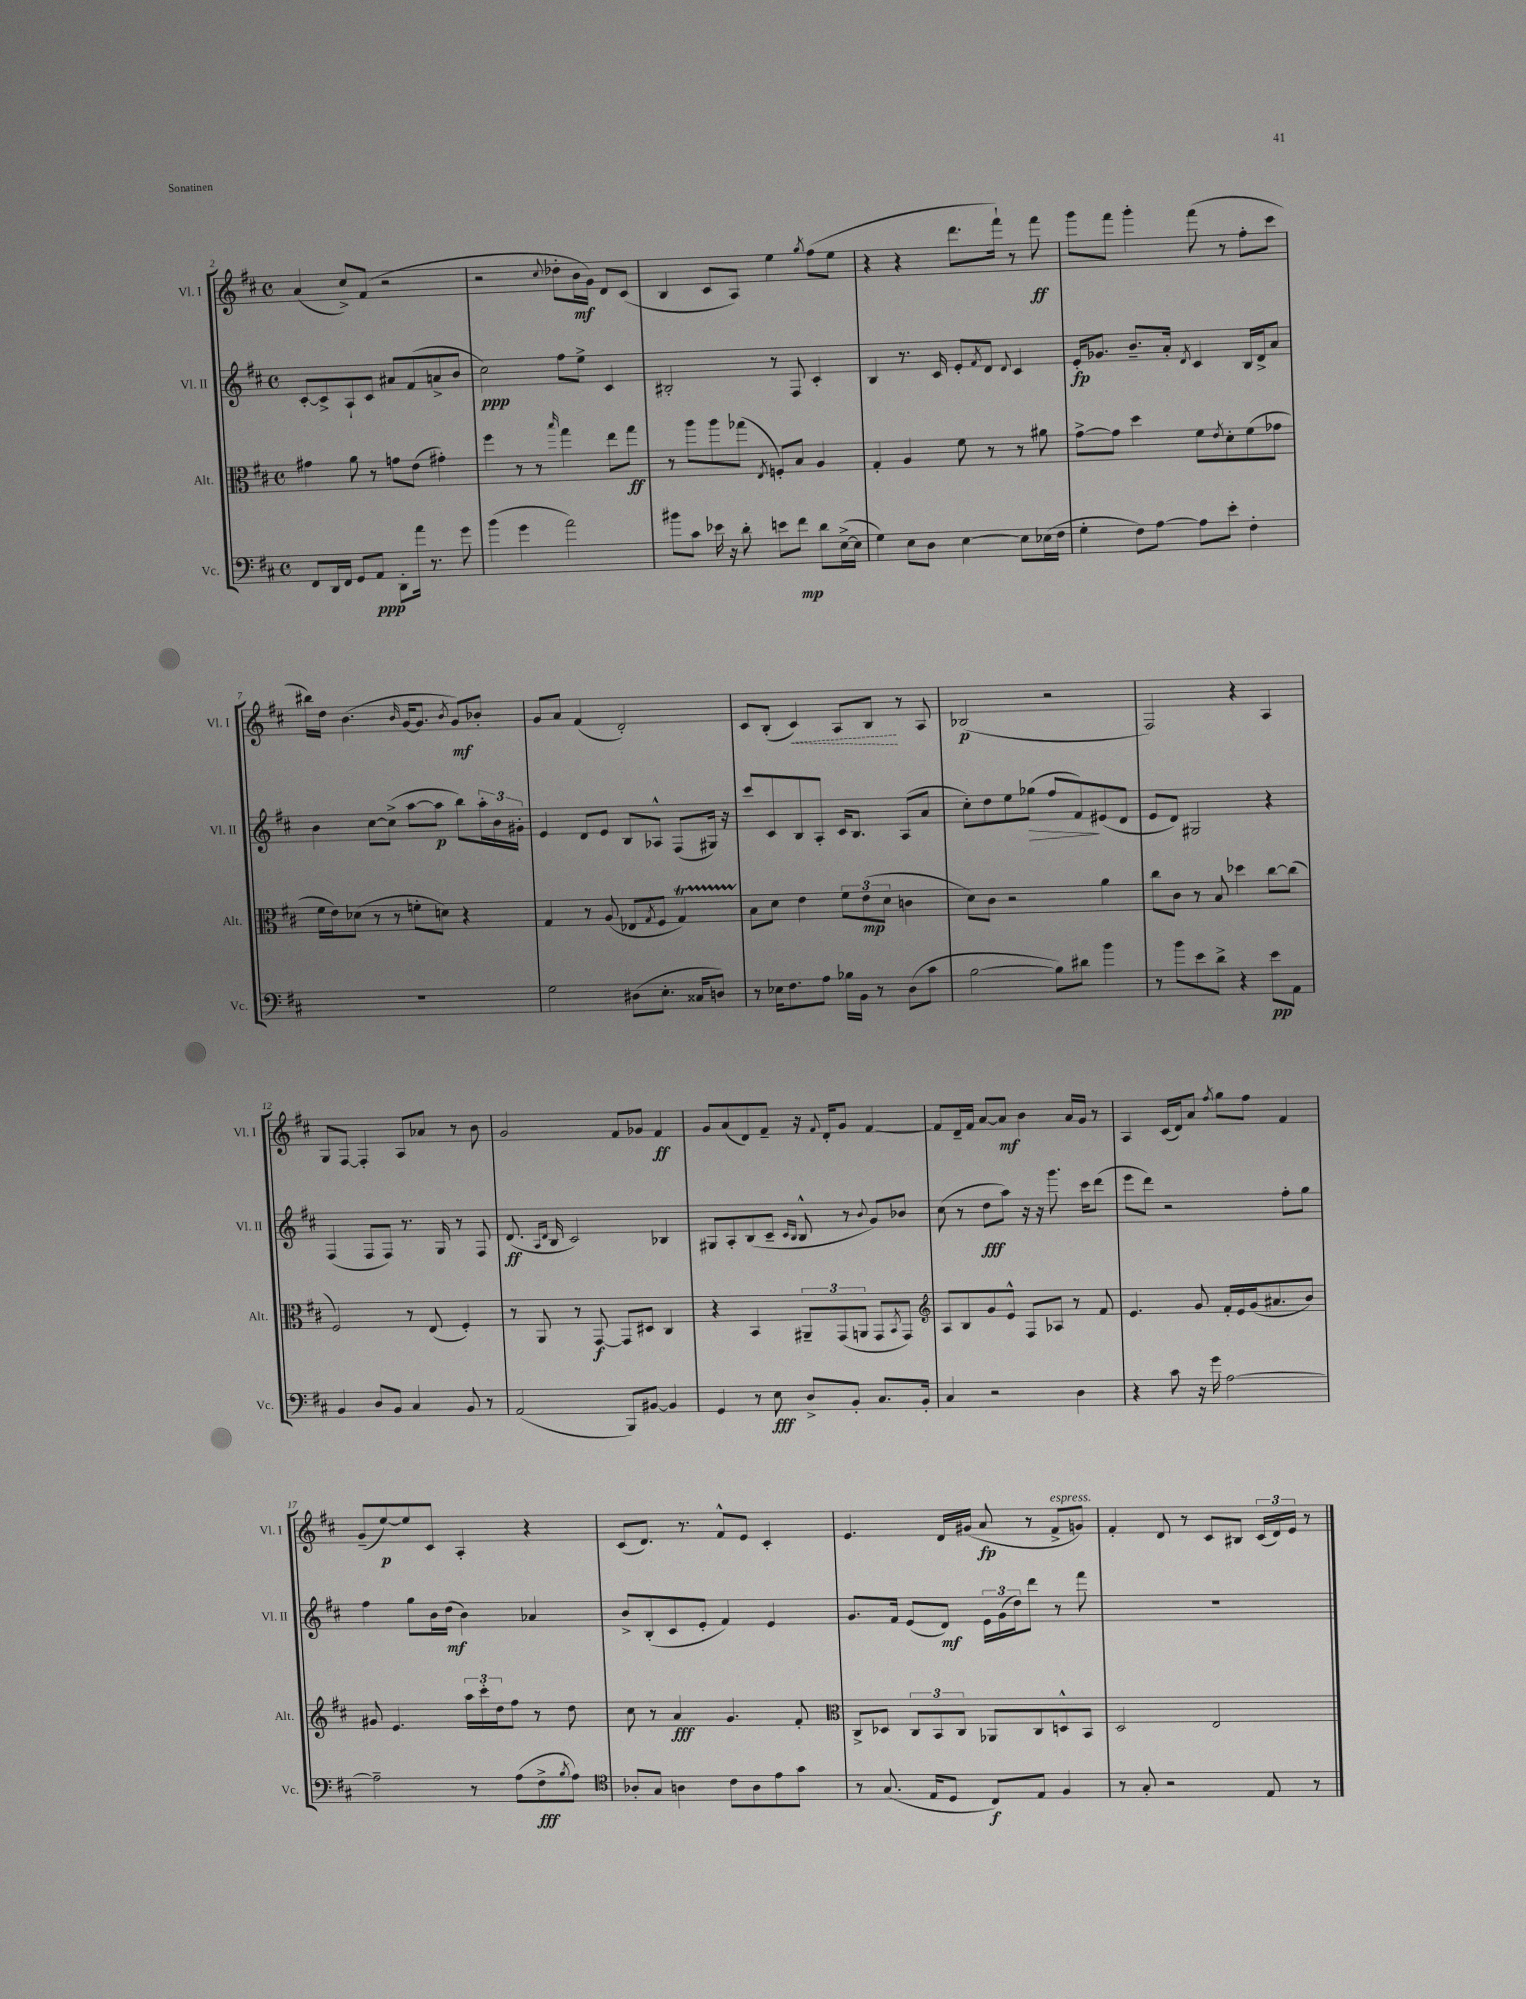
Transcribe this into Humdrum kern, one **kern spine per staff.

**kern	**dynam	**kern	**dynam	**kern	**dynam	**kern	**dynam
*part4	*part4	*part3	*part3	*part2	*part2	*part1	*part1
*staff4	*staff4	*staff3	*staff3	*staff2	*staff2	*staff1	*staff1
*I"Vc.	*	*I"Alt.	*	*I"Vl. II	*	*I"Vl. I	*
*I'Vc.	*	*I'Alt.	*	*I'Vl. II	*	*I'Vl. I	*
*clefF4	*	*clefC3	*	*clefG2	*	*clefG2	*
*k[f#c#]	*	*k[f#c#]	*	*k[f#c#]	*	*k[f#c#]	*
*M4/4	*	*M4/4	*	*M4/4	*	*M4/4	*
*met(c)	*	*met(c)	*	*met(c)	*	*met(c)	*
=2	=2	=2	=2	=2	=2	=2	=2
8FF#/L	.	4g#X\	.	[8c#'/L	.	(4a/	.
16DD/L	.	.	.	8c#^/]	.	.	.
16FF#/JJ	.	.	.	.	.	.	.
8GG/L	.	8a\	.	8A`/	.	8cc#^/L)	.
8AA/J	ppp	8r	.	8c#/J	.	(8f#/J	.
8DD'\L	.	8gn\L	.	8a#X/L	.	2r	.
16a\Jk	.	(8e\J	.	(8f#/	.	.	.
8.r	.	.	.	.	.	.	.
.	.	4g#X'\)	.	8an^/	.	.	.
8g\	.	.	.	8b/J	.	.	.
=3	=3	=3	=3	=3	=3	=3	=3
(4b\	.	4ff#\	.	2cc#\)	ppp	2r	.
4g\	.	8r	.	.	.	.	.
.	.	8r	.	.	.	.	.
.	.	16qqbb/	.	.	.	8qqcc#/	.
2a\)	.	4gg\	.	8ff#\L	.	8dd-X'\L	.
.	.	.	.	8ee^\J	.	16b\L	mf
.	.	.	.	.	.	16g\JJ)	.
.	.	8ee\L	.	4c#/	.	8d/L	.
.	.	8gg\J	ff	.	.	(8c#/J	.
=4	=4	=4	=4	=4	=4	=4	=4
8b#X\L	.	8r	.	2B#X'/	.	4B/	.
8c#\J	.	8aa\L	.	.	.	.	.
16e-X\	.	8aa\	.	.	.	8c#/L	.
16r	.	.	.	.	.	.	.
8d'\	.	(8gg-X\J	.	.	.	8A/J)	.
.	.	8qE/	.	.	.	.	.
8en\L	.	8Fn'/L)	.	8r	.	4ee\	.
8f#\J	mp	8B/J	.	8F#/	.	.	.
.	.	.	.	.	.	8qgg/	.
8d\L	.	4A/	.	4c#'/	.	(8ff#\L	.
([16E^\L	.	.	.	.	.	8ee\J	.
16E\JJ]	.	.	.	.	.	.	.
=5	=5	=5	=5	=5	=5	=5	=5
4G\)	.	4G'/	.	4B/	.	4r	.
8E\L	.	4A/	.	8.r	.	4r	.
8D\J	.	.	.	.	.	.	.
.	.	.	.	16c#/	.	.	.
[4E\	.	8f#\	.	8e'/L	.	8.ddd\L	.
.	.	.	.	8qf#/	.	.	.
.	.	8r	.	8d/J	.	.	.
.	.	.	.	.	.	16fff#`\Jk)	.
.	.	.	.	8qqd/	.	.	.
8E\L]	.	8r	.	4c#/	.	8r	.
(16E-X\L	.	8a#X\	.	.	.	8fff#\	ff
16F#\JJ	.	.	.	.	.	.	.
=6	=6	=6	=6	=6	=6	=6	=6
4G'\	.	[8g^\L	.	16e'/KL	fp	8ggg\L	.
.	.	.	.	8.g-X/J	.	.	.
.	.	8g\J]	.	.	.	8fff#\J	.
8F#\L)	.	4dd\	.	8.b~/L	.	4ggg'\	.
[8A\J	.	.	.	.	.	.	.
.	.	.	.	16a'/Jk	.	.	.
.	.	.	.	8qd/	.	.	.
8A\L]	.	8f#\L	.	4c#/	.	(8fff#\	.
.	.	8qe/	.	.	.	.	.
8e'\J	.	8d'\	.	.	.	8r	.
4F#'\	.	(8f#\	.	16B/LL	.	8ff#'\L	.
.	.	.	.	16d^/J	.	.	.
.	.	8g-X\J	.	8a/J	.	8ccc#\J	.
!!LO:LB:g=z
=7	=7	=7	=7	=7	=7	=7	=7
1r	.	16f#\LL	.	4b\	.	16bb#X\LL)	.
.	.	16e\J)	.	.	.	16dd\JJ	.
.	.	(8d-X\J	.	.	.	(4.b\	.
.	.	8r	.	[8cc#\L	.	.	.
.	.	8r	.	(8cc#^\J]	.	.	.
.	.	.	.	.	.	16qqb/	.
.	.	8fn'\L	.	[8aa\L	.	[16g/KL	.
.	.	.	.	.	.	8.g/J]	.
.	.	8dn\J)	.	8aa\J]	p	.	.
.	.	.	.	.	.	8qb/	.
.	.	4r	.	8bb\L)	.	8g/L)	mf
.	.	.	.	24aa'\L	.	8b-X'/J	.
.	.	.	.	24b\	.	.	.
.	.	.	.	24g#X'\JJ	.	.	.
=8	=8	=8	=8	=8	=8	=8	=8
2G\	.	4G/	.	4e/	.	8g/L	.
.	.	.	.	.	.	8a/J	.
.	.	8r	.	8d/L	.	(4f#/	.
.	.	(8A/	.	8e/J	.	.	.
(8D#X\L	.	8E-X/L	.	8B/L	.	2d'/)	.
.	.	8qG/	.	.	.	.	.
8.E'\J	.	8F#/J	.	8A-X^^/J	.	.	.
.	.	4GT/)	.	(8F#/L	.	.	.
16C##X/KL	.	.	.	.	.	.	.
8Dn/J)	.	.	.	16G#X/Jk)	.	.	.
.	.	.	.	16r	.	.	.
=9	=9	=9	=9	=9	=9	=9	=9
8r	.	8B\L	.	8ccc#/L	.	8c#/L	.
16E-X\KL	.	8d\J	.	8c#/	.	(8B'/J	.
8.F#\	.	.	.	.	.	.	.
!	!	!	!	!	!	!	!LO:HP:b
.	.	4e\	.	8B/	.	4c#/)	<
8A\J	.	.	.	8A'/J	.	.	.
16B-X\LL	.	12f#\L	.	16c#/KL	.	8A/L	.
16BB\JJ	.	.	.	8.B/J	.	.	.
.	.	(12e\	mp	.	.	.	.
8r	.	.	.	.	.	8B/J	.
.	.	12d\J	.	.	.	.	.
(8D\L	.	4cn\	.	(8A/L	.	8r	[
8c#\J	.	.	.	8a/J	.	8A/	.
=10	=10	=10	=10	=10	=10	=10	=10
[2B\	.	8d\L)	.	8cc#'\L)	.	(2B-X/	p
.	.	8c#\J	.	8dd\	.	.	.
.	.	2r	.	8ee\	.	.	.
!	!	!	!	!	!LO:HP:b	!	!
.	.	.	.	(8gg-X\J	>	.	.
8B\L])	.	.	.	8ff#/L	.	2r	.
8d#X\J	.	.	.	8f#/)	.	.	.
4b\	.	4a\	.	(8e#X/	]	.	.
.	.	.	.	8d/J	.	.	.
=11	=11	=11	=11	=11	=11	=11	=11
8r	.	8cc#\L	.	8e/L	.	2F#/)	.
8b\L	.	8c#\J	.	8d/J)	.	.	.
8e\	.	8r	.	2G#X/	.	.	.
8d^\J	.	8B/	.	.	.	.	.
4r	.	4dd-X\	.	.	.	4r	.
8e\L	pp	[8cc#\L	.	4r	.	4A/	.
8AA\J	.	(8cc#\J]	.	.	.	.	.
!!LO:LB:g=z
=12	=12	=12	=12	=12	=12	=12	=12
4BB/	.	2F#/)	.	(4F#/	.	8G/L	.
.	.	.	.	.	.	[8F#/J	.
8D/L	.	.	.	8F#/L	.	4F#'/]	.
8BB/J	.	.	.	8F#/J)	.	.	.
4C#/	.	8r	.	8.r	.	8A/L	.
.	.	(8E/	.	.	.	8a-X/J	.
.	.	.	.	16G/	.	.	.
8BB/	.	4F#'/)	.	8r	.	8r	.
8r	.	.	.	8F#/	.	8b\	.
=13	=13	=13	=13	=13	=13	=13	=13
(2AA/	.	8r	.	(8.d/	ff	2g/	.
.	.	8AA/	.	.	.	.	.
.	.	.	.	16qqA/LL	.	.	.
.	.	.	.	16qqd/JJ	.	.	.
.	.	.	.	16B/	.	.	.
.	.	8r	.	2c#/)	.	.	.
.	.	[8GG/	f	.	.	.	.
8BBB/L)	.	8GG/L]	.	.	.	8f#/L	.
[8BB#X/J	.	8D#X/J	.	.	.	8g-X/J	.
4BB#/]	.	4C#/	.	4B-X/	.	4f#/	ff
=14	=14	=14	=14	=14	=14	=14	=14
4GG/	.	4r	.	8G#X/L	.	8g/L	.
.	.	.	.	8A'/	.	(8a/	.
8r	.	4BB/	.	(8B/	.	8d/)	.
8E\	fff	.	.	8c#~/J	.	8f#~/J	.
.	.	.	.	16qqc#/LL	.	.	.
.	.	.	.	16qqB/JJ	.	.	.
8D^/L	.	12AA#X~/L	.	8B^^/	.	16r	.
.	.	.	.	.	.	8qqf#/	.
.	.	.	.	.	.	16d'/KL	.
.	.	(12GG/	.	.	.	.	.
8BB'/J	.	.	.	8r	.	8g/J	.
.	.	12AAn/J	.	.	.	.	.
.	.	.	.	8qqb/	.	.	.
8.C#/L	.	8GG/L	.	8g/L)	.	[4f#/	.
.	.	8qBB/	.	.	.	.	.
.	.	8GG/J)	.	8b-X/J	.	.	.
16BB'/Jk	.	.	.	.	.	.	.
=15	=15	=15	=15	=15	=15	=15	=15
*	*	*clefG2	*	*	*	*	*
4C#/	.	8A/L	.	(8cc#\	.	8f#/L]	.
.	.	8B/	.	8r	.	16d~/L	.
.	.	.	.	.	.	16f#/JJ	.
2r	.	8g/	.	8dd\L	fff	[8a/L	.
.	.	8e^^/J	.	8aa\J)	.	8a/J]	mf
.	.	8F#/L	.	16r	.	4b\	.
.	.	.	.	16r	.	.	.
.	.	8A-X/J	.	8.ggg\	.	.	.
4D\	.	8r	.	.	.	16a/LL	.
.	.	.	.	16ccc#\KL	.	16g/JJ	.
.	.	8f#/	.	(8ddd\J	.	8r	.
=16	=16	=16	=16	=16	=16	=16	=16
4r	.	4.e/	.	8eee\L	.	4A/	.
.	.	.	.	8ddd\J)	.	.	.
8c#\	.	.	.	2r	.	(16c#/LL	.
.	.	.	.	.	.	16d/J)	.
16r	.	8g/	.	.	.	8a/J	.
16g\	.	.	.	.	.	.	.
.	.	.	.	.	.	8qff#/	.
[2A\	.	16f#'/LL	.	.	.	8gg\L	.
.	.	16e/	.	.	.	.	.
.	.	(16g/J	.	.	.	8ff#\J	.
.	.	8.a#X/	.	.	.	.	.
.	.	.	.	8ff#'\L	.	4f#/	.
.	.	8b/J)	.	8gg\J	.	.	.
!!LO:LB:g=z
=17	=17	=17	=17	=17	=17	=17	=17
2A~\]	.	8g#X/	.	4ff#\	.	(8g~/L	.
.	.	4.e/	.	.	.	[8ee/)	p
.	.	.	.	8gg\L	.	8ee/]	.
.	.	.	.	16b\L	.	8c#/J	.
.	.	.	.	(16dd\JJ	mf	.	.
8r	.	24aa\LL	.	4b\)	.	4A'/	.
.	.	24ccc#'\	.	.	.	.	.
.	.	24dd\J	.	.	.	.	.
(8A\L	.	8ff#\J	.	.	.	.	.
8F#^\	fff	8r	.	4a-X/	.	4r	.
8qB/	.	.	.	.	.	.	.
8A\J)	.	8dd\	.	.	.	.	.
=18	=18	=18	=18	=18	=18	=18	=18
*clefC4	*	*	*	*	*	*	*
8A-X'/L	.	8cc#\	.	8b^/L	.	(8c#/L	.
8G/J	.	8r	.	(8B'/	.	8.d/J)	.
4An\	.	4a/	fff	8c#/	.	.	.
.	.	.	.	.	.	8.r	.
.	.	.	.	8e'/J	.	.	.
8c#\L	.	4.g/	.	4f#/)	.	8f#^^/L	.
8A\	.	.	.	.	.	8e/J	.
8e\	.	.	.	4e/	.	4c#'/	.
8g\J	.	8f#'/	.	.	.	.	.
=19	=19	=19	=19	=19	=19	=19	=19
*	*	*clefC3	*	*	*	*	*
8r	.	8C#^/L	.	8.g/L	.	4.e/	.
(8.G/	.	8D-X/J	.	.	.	.	.
.	.	.	.	16f#/Jk	.	.	.
.	.	12C#/L	.	(8e/L	.	.	.
16E/KL	.	.	.	.	.	.	.
.	.	12BB/	.	.	.	.	.
8D/J	.	.	.	8d/J)	mf	16d/LL	.
.	.	12C#/J	.	.	.	.	.
.	.	.	.	.	.	(16g#X/JJ	.
8C#/L)	f	8AA-X/L	.	24e\LL	.	8a/	fp
.	.	.	.	(24g\	.	.	.
.	.	.	.	24dd\J)	.	.	.
8E/J	.	8C#/	.	8ddd\J	.	8r	.
!	!	!	!	!	!	!LO:TX:a:i:t=espress.	!
4F#/	.	8Dn^^/	.	8r	.	8f#^/L	.
.	.	8BB/J	.	8fff#\	.	8gn/J)	.
=20	=20	=20	=20	=20	=20	=20	=20
8r	.	2D/	.	1r	.	4f#'/	.
8G'/	.	.	.	.	.	.	.
2r	.	.	.	.	.	8d/	.
.	.	.	.	.	.	8r	.
.	.	2E/	.	.	.	8c#/L	.
.	.	.	.	.	.	8B#X/J	.
8E/	.	.	.	.	.	(24c#/LL	.
.	.	.	.	.	.	24d/)	.
.	.	.	.	.	.	24e/JJ	.
8r	.	.	.	.	.	8r	.
==	==	==	==	==	==	==	==
*-	*-	*-	*-	*-	*-	*-	*-
